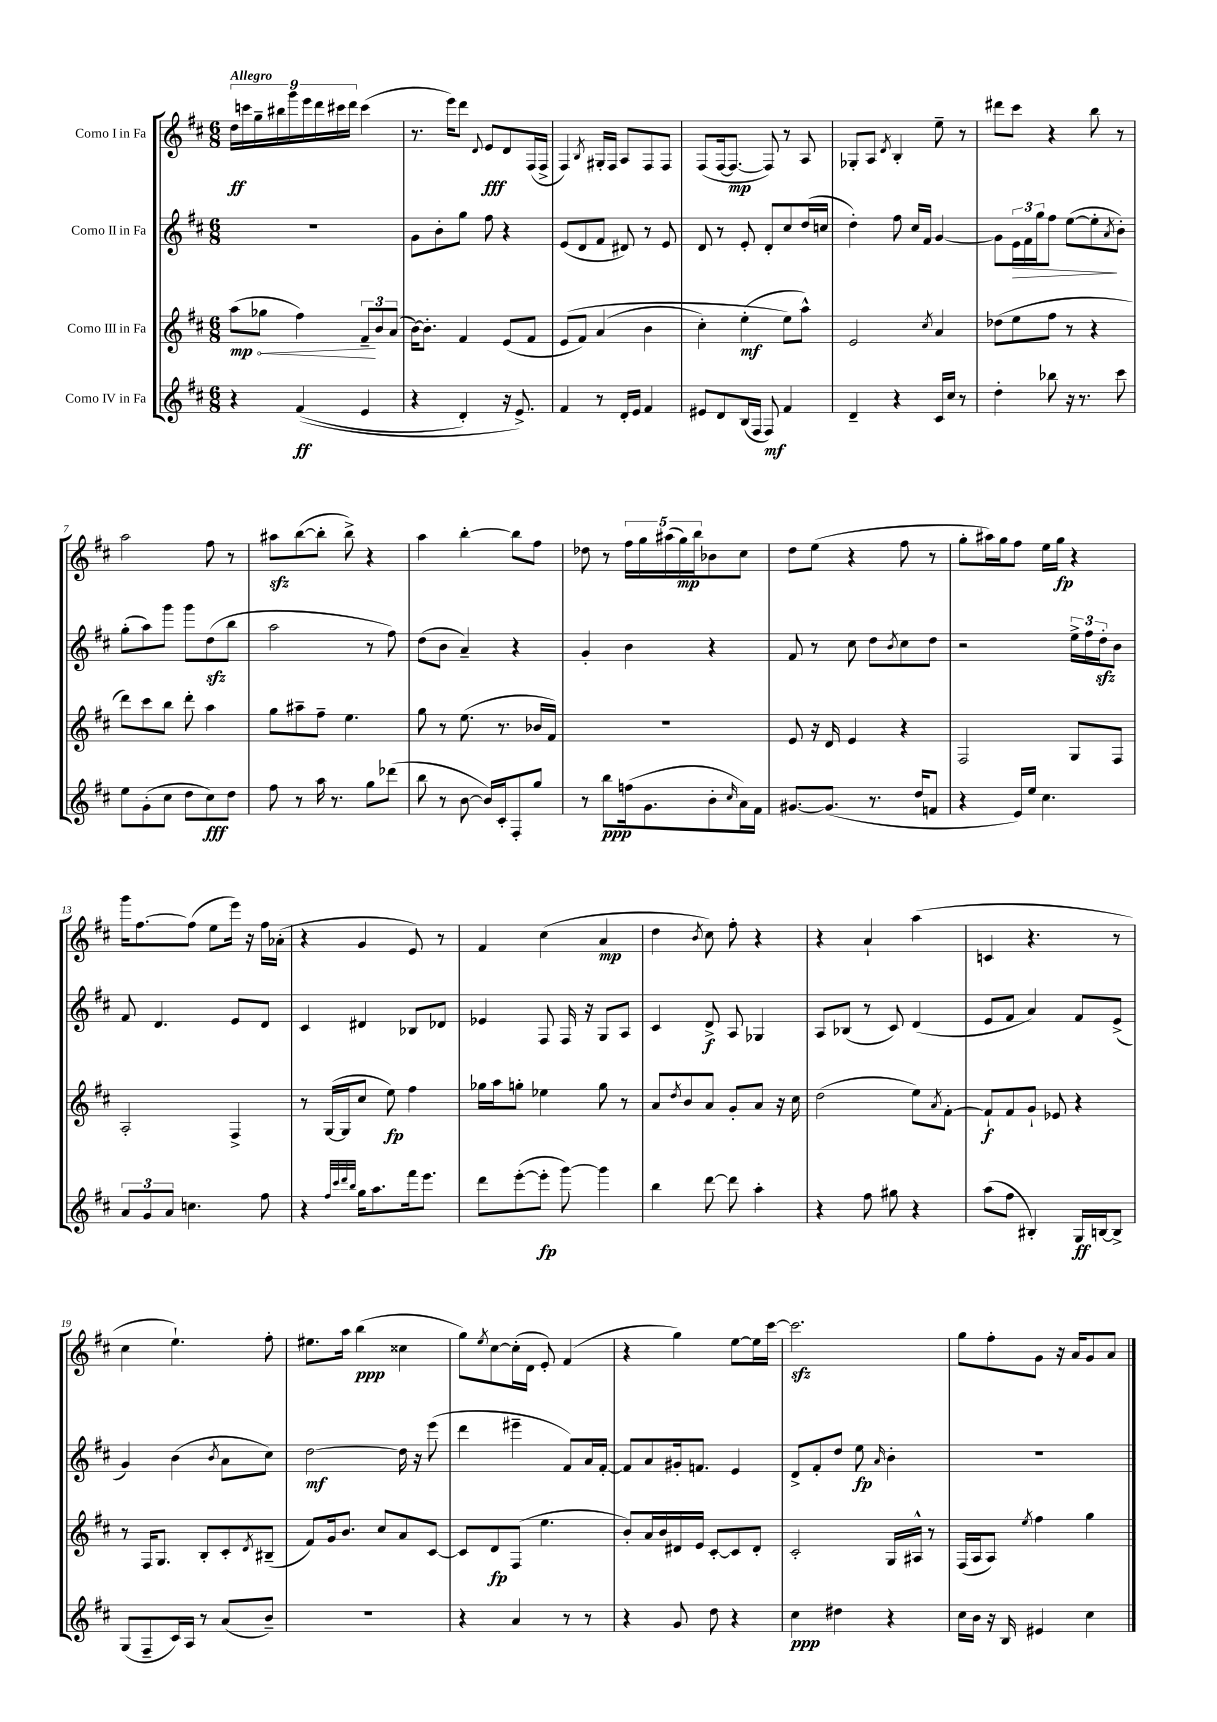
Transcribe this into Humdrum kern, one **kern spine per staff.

**kern	**dynam	**kern	**dynam	**kern	**dynam	**kern	**dynam
*part4	*part4	*part3	*part3	*part2	*part2	*part1	*part1
*staff4	*staff4	*staff3	*staff3	*staff2	*staff2	*staff1	*staff1
*I"Corno IV in Fa	*	*I"Corno III in Fa	*	*I"Corno II in Fa	*	*I"Corno I in Fa	*
*clefG2	*	*clefG2	*	*clefG2	*	*clefG2	*
*k[f#c#]	*	*k[f#c#]	*	*k[f#c#]	*	*k[f#c#]	*
*M6/8	*	*M6/8	*	*M6/8	*	*M6/8	*
=1	=1	=1	=1	=1	=1	=1	=1
!	!	!	!	!	!	!LO:TX:a:B:t=Allegro	!
4r	.	(8aa\L	mp	2.r	.	18dd\LL	ff
.	.	.	.	.	.	18cccn\	.
.	.	.	.	.	.	18gg~\	.
!	!	!	!LO:HP:b	!	!	!	!
.	.	8gg-X\J	<	.	.	.	.
.	.	.	.	.	.	18bb#X\	.
.	.	.	.	.	.	18ggg\	.
((4f#/	ff	4ff#\)	.	.	.	.	.
.	.	.	.	.	.	18eee\	.
.	.	.	.	.	.	18ddd\	.
.	.	.	.	.	.	18ccc#X\	.
.	.	.	.	.	.	18ddd\JJ	.
4e/	.	12f#~/L	.	.	.	(4ccc#\	.
.	.	12b/	[	.	.	.	.
.	.	(12a/J	.	.	.	.	.
=2	=2	=2	=2	=2	=2	=2	=2
4r	.	[16b\KL)	.	8g\L	.	8.r	.
.	.	8.b'\J]	.	.	.	.	.
.	.	.	.	8b'\	.	.	.
.	.	.	.	.	.	16eee\KL)	.
4d'/)	.	4f#/	.	8gg\J	.	8ddd\J	.
.	.	.	.	.	.	8qqd/	.
.	.	.	.	8ff#\	.	8e/L	fff
16r	.	(8e/L	.	4r	.	8d/	.
8.e^/)	.	.	.	.	.	.	.
.	.	8f#/J	.	.	.	(16F#/L	.
.	.	.	.	.	.	16F#^/JJ	.
=3	=3	=3	=3	=3	=3	=3	=3
4f#/	.	(8e/L	.	(8e/L	.	4F#/)	.
.	.	8f#/J)	.	8d/	.	.	.
.	.	.	.	.	.	8qB/	.
8r	.	(4a/	.	8f#/J	.	16G#X'/LL	.
.	.	.	.	.	.	16F#/JJ	.
16d'/LL	.	.	.	8d#X/)	.	8A/L	.
16e/JJ	.	.	.	.	.	.	.
4f#/	.	4b\	.	8r	.	8F#/	.
.	.	.	.	8e/	.	8F#/J	.
=4	=4	=4	=4	=4	=4	=4	=4
8e#X/L	.	4cc#'\)	.	8d/	.	(8F#/L	.
8d/	.	.	.	8r	.	[16F#/k	.
.	.	.	.	.	.	8.F#/J_	mp
(16B/L	.	(4ee'\	mf	8e'/	.	.	.
16F#/JJ	.	.	.	.	.	.	.
8F#/)	mf	.	.	8d'/L	.	8F#/])	.
4f#/	.	8ee\L)	.	8cc#/	.	8r	.
.	.	8aa^^\J)	.	(16dd/L	.	8A/	.
.	.	.	.	16ccn/JJ	.	.	.
=5	=5	=5	=5	=5	=5	=5	=5
4d~/	.	2e/	.	4dd'\)	.	8G-X'/L	.
.	.	.	.	.	.	8A/J	.
.	.	.	.	.	.	8qd/	.
4r	.	.	.	8ff#\	.	4B'/	.
.	.	.	.	16cc#/LL	.	.	.
.	.	.	.	16f#/JJ	.	.	.
.	.	8qcc#/	.	.	.	.	.
16c#/LL	.	4a/	.	[4g/	.	8ee~\	.
16cc#/JJ	.	.	.	.	.	.	.
8r	.	.	.	.	.	8r	.
=6	=6	=6	=6	=6	=6	=6	=6
4dd'\	.	(8dd-X\L	.	8g\L]	.	8ddd#X\L	.
!	!	!	!	!	!LO:HP:b	!	!
.	.	8ee\	.	24e\L	>	8ccc#\J	.
.	.	.	.	24f#\	.	.	.
.	.	.	.	24gg\J	.	.	.
8bb-X\	.	8ff#\J	.	8ff#\J	.	4r	.
16r	.	8r	.	([8ee\L	.	.	.
8.r	.	.	.	.	.	.	.
.	.	4r	.	8ee'\]	.	8bb\	.
.	.	.	.	8qa/	.	.	.
8ccc#\	.	.	.	8b'\J)	]	8r	.
!!LO:LB:g=z
=7	=7	=7	=7	=7	=7	=7	=7
8ee\L	.	8ddd\L)	.	(8gg'\L	.	2aa\	.
(8g'\	.	8ccc#\	.	8aa\)	.	.	.
8cc#\J	.	8bb\J	.	8ggg\J	.	.	.
8dd\L	.	8ddd'\	.	8ggg\L	.	.	.
8cc#\)	fff	4aa\	.	(8ddzz\	.	8ff#\	.
8dd\J	.	.	.	8bb\J	.	8r	.
=8	=8	=8	=8	=8	=8	=8	=8
8ff#\	.	8gg\L	.	2aa\	.	8aa#Xzz\L	.
8r	.	8aa#X~\	.	.	.	([8bb\	.
16aa\	.	8ff#~\J	.	.	.	8bb'\J]	.
8.r	.	.	.	.	.	.	.
.	.	4.ee\	.	.	.	8bb^\)	.
8gg\L	.	.	.	8r	.	4r	.
(8ddd-X\J	.	.	.	8ff#\)	.	.	.
=9	=9	=9	=9	=9	=9	=9	=9
8bb\	.	8gg\	.	(8dd\L	.	4aa\	.
8r	.	8r	.	8b\J	.	.	.
[8b\	.	(8.ee\	.	4a~/)	.	[4bb'\	.
16b/LL])	.	.	.	.	.	.	.
16c#'/J	.	8.r	.	.	.	.	.
8F#'/	.	.	.	4r	.	8bb\L]	.
8gg/J	.	16b-X/LL	.	.	.	8ff#\J	.
.	.	16f#/JJ)	.	.	.	.	.
=10	=10	=10	=10	=10	=10	=10	=10
8r	.	2.r	.	4g'/	.	8dd-X\	.
8bb\L	ppp	.	.	.	.	8r	.
(16ffn\k	.	.	.	4b\	.	20ff#\LL	.
.	.	.	.	.	.	20gg\	.
8.g\	.	.	.	.	.	.	.
.	.	.	.	.	.	(20aa#X\	.
.	.	.	.	.	.	20gg\)	mp
.	.	.	.	.	.	20bb\J	.
8b'\	.	.	.	4r	.	8b-X\	.
16qqcc#/	.	.	.	.	.	.	.
16a\L)	.	.	.	.	.	8cc#\J	.
16f#\JJ	.	.	.	.	.	.	.
=11	=11	=11	=11	=11	=11	=11	=11
[8.g#X/L	.	8e/	.	8f#/	.	8dd\L	.
.	.	16r	.	8r	.	(8ee\J	.
(8.g#/J]	.	16d/	.	.	.	.	.
.	.	4e/	.	8cc#\	.	4r	.
8.r	.	.	.	8dd\L	.	.	.
.	.	.	.	8qb/	.	.	.
.	.	4r	.	8cc#\	.	8ff#\	.
16dd/KL	.	.	.	.	.	.	.
8fn/J	.	.	.	8dd\J	.	8r	.
=12	=12	=12	=12	=12	=12	=12	=12
4r	.	2F#/	.	2r	.	8gg'\L	.
.	.	.	.	.	.	16aa#X\L)	.
.	.	.	.	.	.	16gg\J	.
16e/LL)	.	.	.	.	.	8ff#\J	.
16ee/JJ	.	.	.	.	.	.	.
4.cc#\	.	.	.	.	.	16ee\LL	.
.	.	.	.	.	.	16gg\JJ	fp
.	.	8G/L	.	24ee^\LL	.	4r	.
.	.	.	.	24ff#\	.	.	.
.	.	.	.	24ddzz'\J	.	.	.
.	.	8F#/J	.	8b\J	.	.	.
!!LO:LB:g=z
=13	=13	=13	=13	=13	=13	=13	=13
12a/L	.	2A'/	.	8f#/	.	16ggg\KL	.
.	.	.	.	.	.	[8.ff#\	.
12g/	.	.	.	.	.	.	.
.	.	.	.	4.d/	.	.	.
12a/J	.	.	.	.	.	.	.
4.ccn\	.	.	.	.	.	(8ff#\J]	.
.	.	.	.	.	.	8ee\L	.
.	.	4F#^/	.	8e/L	.	16eee\Jk)	.
.	.	.	.	.	.	16r	.
8ff#\	.	.	.	8d/J	.	16ff#\LL	.
.	.	.	.	.	.	(16a-X'\JJ	.
=14	=14	=14	=14	=14	=14	=14	=14
4r	.	8r	.	4c#/	.	4r	.
.	.	([16G/LL	.	.	.	.	.
.	.	16G/J]	.	.	.	.	.
32qqff#/LLL	.	.	.	.	.	.	.
32qqccc#/	.	.	.	.	.	.	.
32qqddd/	.	.	.	.	.	.	.
32qqbb/JJJ	.	.	.	.	.	.	.
16gg\KL	.	8cc#/J	.	4d#X/	.	4g/	.
8.aa\	.	.	.	.	.	.	.
.	.	8ee\)	fp	.	.	.	.
16fff#\k	.	4ff#\	.	8B-X/L	.	8e/)	.
8.eee\J	.	.	.	.	.	.	.
.	.	.	.	8d-X/J	.	8r	.
=15	=15	=15	=15	=15	=15	=15	=15
8ddd\L	.	16gg-X\LL	.	4e-X/	.	4f#/	.
.	.	16aa\J	.	.	.	.	.
([8eee'\	.	8ggn'\J	.	.	.	.	.
8eee'\J]	fp	4ee-X\	.	8F#/	.	(4cc#\	.
[8ggg\)	.	.	.	16F#/	.	.	.
.	.	.	.	16r	.	.	.
4ggg\]	.	8gg\	.	8G/L	.	4a/	mp
.	.	8r	.	8A/J	.	.	.
=16	=16	=16	=16	=16	=16	=16	=16
4bb\	.	8a/L	.	4c#/	.	4dd\	.
.	.	8qdd/	.	.	.	.	.
.	.	8b/	.	.	.	.	.
.	.	.	.	.	.	8qb/	.
[8ddd\	.	8a/J	.	8d^/	f	8cc#\)	.
8ddd\]	.	8g'/L	.	8A/	.	8ff#'\	.
4aa'\	.	8a/J	.	4G-X/	.	4r	.
.	.	16r	.	.	.	.	.
.	.	16cc#\	.	.	.	.	.
=17	=17	=17	=17	=17	=17	=17	=17
4r	.	(2dd\	.	8A/L	.	4r	.
.	.	.	.	(8B-X/J	.	.	.
8ff#\	.	.	.	8r	.	4a`/	.
8gg#X\	.	.	.	8c#/)	.	.	.
4r	.	8ee\L)	.	(4d/	.	(4aa\	.
.	.	8qa/	.	.	.	.	.
.	.	[8f#'\J	.	.	.	.	.
=18	=18	=18	=18	=18	=18	=18	=18
(8aa\L	.	8f#`/L]	f	8e/L	.	4cn/	.
8ff#\J	.	8f#/	.	8f#/J	.	.	.
4B#X'/)	.	8g`/J	.	4a/)	.	4.r	.
.	.	8e-X/	.	.	.	.	.
16G/LL	ff	4r	.	8f#/L	.	.	.
[16Bn/J	.	.	.	.	.	.	.
8B^/J]	.	.	.	(8e^/J	.	8r	.
!!LO:LB:g=z
=19	=19	=19	=19	=19	=19	=19	=19
(8G/L	.	8r	.	4g/)	.	4cc#\	.
8F#~/	.	16F#/KL	.	.	.	.	.
.	.	8.G/J	.	.	.	.	.
16c#/L)	.	.	.	(4b\	.	4.ee`\)	.
16A/JJ	.	.	.	.	.	.	.
8r	.	8B'/L	.	.	.	.	.
.	.	.	.	8qb/	.	.	.
(8a/L	.	8c#'/	.	8a\L	.	.	.
.	.	8qd/	.	.	.	.	.
8b~/J)	.	(8B#X~/J	.	8cc#\J)	.	8ff#'\	.
=20	=20	=20	=20	=20	=20	=20	=20
2.r	.	8f#/L)	.	[2dd\	mf	8.ee#X\L	.
.	.	16g/k	.	.	.	.	.
.	.	8.b/J	.	.	.	16aa\Jk	.
.	.	.	.	.	.	(4bb\	ppp
.	.	8cc#/L	.	.	.	.	.
.	.	8a/	.	16dd\]	.	4cc##X\	.
.	.	.	.	16r	.	.	.
.	.	[8c#/J	.	(8eee\	.	.	.
=21	=21	=21	=21	=21	=21	=21	=21
4r	.	8c#/L]	.	4ddd\	.	8gg\L)	.
.	.	.	.	.	.	8qee/	.
.	.	8d/	fp	.	.	[8cc#\	.
4a/	.	(8F#/J	.	4eee#X~\	.	(16cc#'\L]	.
.	.	.	.	.	.	16d\JJ	.
.	.	4.ee\	.	.	.	8e'/)	.
8r	.	.	.	8f#/L)	.	(4f#/	.
8r	.	.	.	16a/L	.	.	.
.	.	.	.	[16f#'/JJ	.	.	.
=22	=22	=22	=22	=22	=22	=22	=22
4r	.	8b'/L)	.	8f#/L]	.	4r	.
.	.	16a/L	.	8a/	.	.	.
.	.	16b/	.	.	.	.	.
8g/	.	16d#X/	.	16g#X'/k	.	4gg\)	.
.	.	16e/JJ	.	8.fn/J	.	.	.
8dd\	.	[8c#'/L	.	.	.	.	.
4r	.	8c#/]	.	4e/	.	[8ee\L	.
.	.	8d#'/J	.	.	.	16ee\L]	.
.	.	.	.	.	.	[16ccc#\JJ	.
=23	=23	=23	=23	=23	=23	=23	=23
4cc#\	ppp	2c#'/	.	8d^/L	.	2.ccc#zz\]	.
.	.	.	.	8f#'/	.	.	.
4dd#X\	.	.	.	8dd/J	.	.	.
.	.	.	.	8ee\	fp	.	.
.	.	.	.	16qqa/	.	.	.
4r	.	16G/LL	.	4b'\	.	.	.
.	.	16A#X^^/JJ	.	.	.	.	.
.	.	8r	.	.	.	.	.
=24	=24	=24	=24	=24	=24	=24	=24
16cc#\LL	.	(16F#/LL	.	2.r	.	8gg\L	.
16b\JJ	.	16A/J	.	.	.	.	.
16r	.	8A/J)	.	.	.	8ff#'\	.
16B/	.	.	.	.	.	.	.
.	.	8qee/	.	.	.	.	.
4e#X/	.	4ff#\	.	.	.	8g\J	.
.	.	.	.	.	.	16r	.
.	.	.	.	.	.	16a/KL	.
4cc#\	.	4gg\	.	.	.	8g/	.
.	.	.	.	.	.	8a/J	.
==	==	==	==	==	==	==	==
*-	*-	*-	*-	*-	*-	*-	*-
